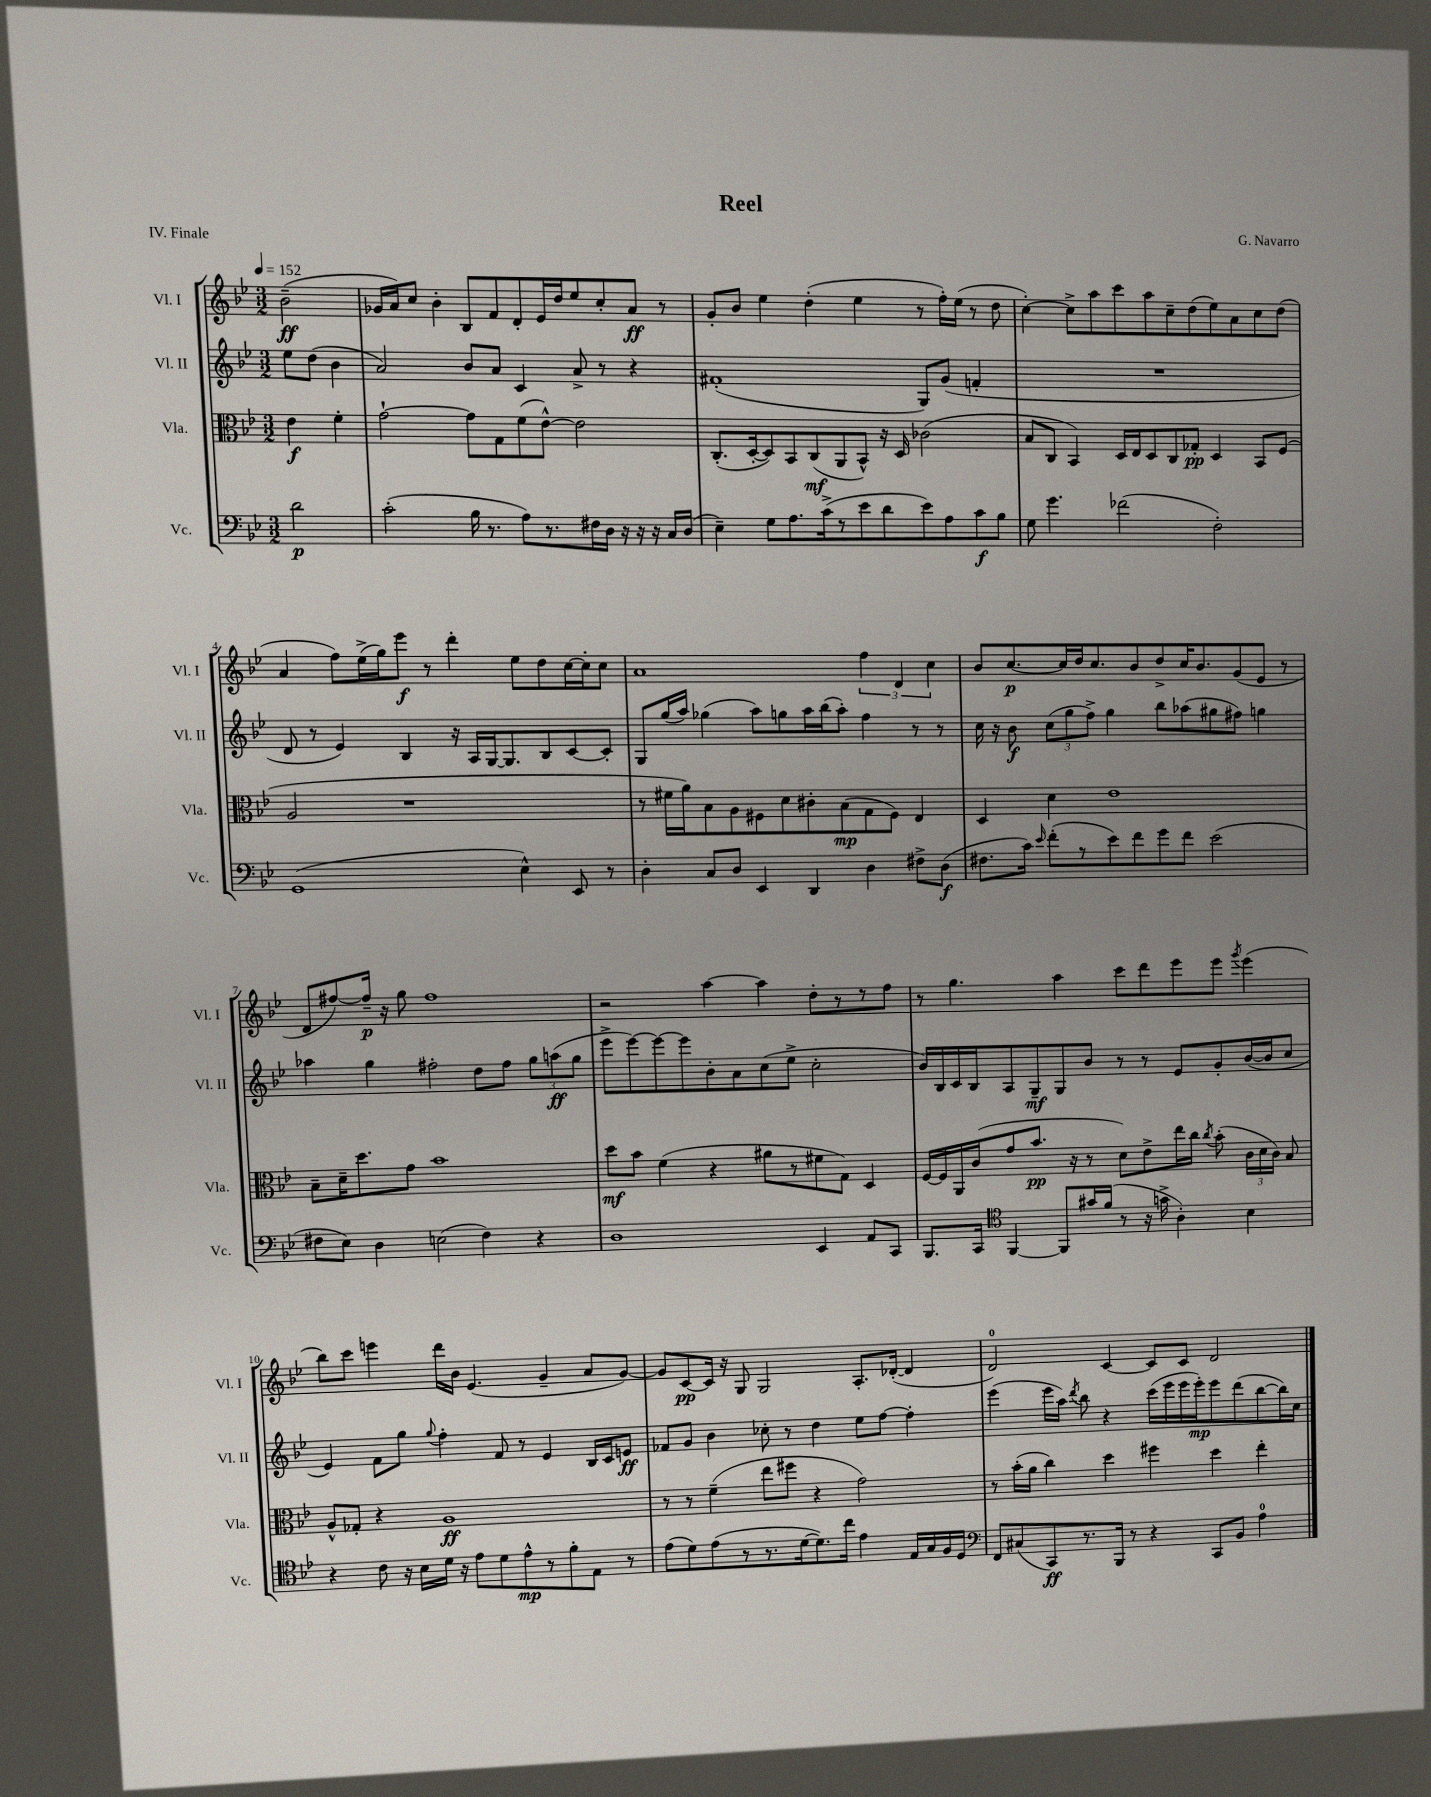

**kern	**kern	**kern	**kern
*staff4	*staff3	*staff2	*staff1
*clefF4	*clefC3	*clefG2	*clefG2
*k[b-e-]	*k[b-e-]	*k[b-e-]	*k[b-e-]
*M3/2	*M3/2	*M3/2	*M3/2
*MM152	*MM152	*MM152	*MM152
2d	4e-	8ee-	(2b-~
.	.	(8dd	.
.	4f'	4b-	.
=	=	=	=
(2c'	[2g`	2a)	16g-
.	.	.	16a)
.	.	.	8cc
.	.	.	4b-'
16B-	8g]	8b-	8B-
8.r	.	.	.
.	8G	8a	8f
8A)	(8f	4c	8d'
8.r	[8e-^^)	.	16e-
.	.	.	16dd
.	2e-]	8a^	8ee-
16F#	.	.	.
16D	.	8r	8cc'
16r	.	.	.
16r	.	4r	8a
16r	.	.	.
16C	.	.	8r
(16D	.	.	.
=	=	=	=
4E-~)	(8.C'	(1f#'	8g'
.	.	.	8b-
.	[16D'	.	.
8G	8D])	.	4ee-
8.A	8BB-	.	.
.	(8C	.	(4dd'
(16c^	.	.	.
8r	8AA	.	.
8e-	8BB-^^)	.	4ee-
8d	16r	.	.
.	16D	.	.
8e-)	(2c-	8G)	8r
8A	.	(8g	16ff')
.	.	.	(16ee-
8c	.	4f'	8r
8B-	.	.	8dd
=	=	=	=
8G	8B-	1.r	[4cc')
4.g	8C	.	.
.	4BB-)	.	8cc^]
.	.	.	8aa
(2f-	16D	.	8ccc
.	16E-	.	.
.	8D	.	8aa
.	8C	.	8cc~
.	8G-'	.	(8dd
2F')	4D	.	8ee-)
.	.	.	8a
.	8BB-	.	8cc
.	(8F	.	(8dd
=	=	=	=
(1GG	2A	8d	4a
.	.	8r	.
.	.	4e-)	8ff)
.	.	.	(16ee-^
.	.	.	16gg)
.	1r	4B-	8eee-
.	.	.	8r
.	.	16r	4ddd'
.	.	16A	.
.	.	[16G	.
.	.	8.G]	.
4E-^^)	.	.	8ee-
.	.	8B-	8dd
8EE-	.	[8c	[16cc
.	.	.	16cc']
8r	.	8c']	8cc
=	=	=	=
4D'	8r	8G	1a
.	16f#	(16gg	.
.	16a)	16aa)	.
8C	8B-	(4gg-	.
8D	8A	.	.
4EE-	8F#	8aa)	.
.	8d	8gg	.
4DD	8c#'	16aa	.
.	.	(16bb-	.
.	(8B-	8aa')	.
4D	8G	4ff	6ff
.	8F#)	.	.
.	.	.	6d
8F#^	4E-	8r	.
.	.	.	6cc
(8D	.	8r	.
=	=	=	=
8.F#	4D	16cc	8b-
.	.	16r	.
.	.	8b-	[8.cc
16c)	.	.	.
16qqe-	.	.	.
(8f'	4d	(12cc	.
.	.	.	16cc]
.	.	12gg	.
8r	.	.	16dd
.	.	12ff^)	.
.	.	.	8.cc
8e-)	1e-	4gg	.
8f	.	.	8b-
8g	.	8bb-	8dd^
8f	.	(8aa-	16cc
.	.	.	8.b-
(2e-	.	8gg#	.
.	.	8ff#)	(8g
.	.	4gg	8e-
.	.	.	8r
=	=	=	=
8F#	8B-~	4aa-	8d
8E-)	16d~	.	[8ff#)
.	8.dd	.	.
4D	.	4gg	16ff#~]
.	.	.	16r
.	8g	.	8gg
(2E	1b-	2ff#'	1ff#
4F#)	.	8dd	.
.	.	8ff#	.
4r	.	12gg	.
.	.	(12aa	.
.	.	12gg	.
=	=	=	=
1D	8dd	8eee-^	2r
.	8b-	[8eee-)	.
.	(4f	8eee-_	.
.	.	8eee-]	.
.	4r	8b-'	[4aa
.	.	8a	.
.	8a#	(8cc	4aa]
.	8r	8ee-^	.
4EE-	8f#	2cc'	8dd'
.	8G)	.	8r
8AA	4D	.	8r
8CC	.	.	8ff
=	=	=	=
8.BBB-	[16F	16b-)	8r
.	16F]	16B-	.
.	16AA	16c	4.gg
16CC	(16c	16B-	.
*clefC4	*	*	*
[4FF	8g	8A	.
.	8.b-	8G~	.
8FF]	.	8G	4aa
.	16r	.	.
16g#	8r	8b-	.
(16f	.	.	.
8r	8d)	8r	8ccc
16r	8e-^	8r	8ddd
16g^	.	.	.
4A')	16ee-	8e-	8eee-
.	16cc	.	.
.	8qcc	.	.
.	(8b-'	8g'	8eee-
.	.	.	8qggg
4B-	24c	([16b-	(4eee-
.	24d	.	.
.	.	16b-]	.
.	24c)	.	.
.	8B-	8cc	.
=	=	=	=
4r	8A^^	4e-)	8bb-)
.	8G-'	.	8ccc
8c	4r	8f	4eee
16r	.	8gg	.
16B-	.	.	.
.	.	8qqgg	.
16d	1A	4ff'	16ddd
16r	.	.	16b-
8e-	.	.	(4.e-
8d	.	8f	.
8e-^^	.	8r	.
8r	.	4e-	4g~
8f'	.	.	.
8E-	.	16B-	8a
.	.	16c	.
8r	.	8e	[8g)
=	=	=	=
(8e-	8r	8f-	8g]
8d)	8r	8g	[8c
(8e-	(4f~	4b-	16c]
.	.	.	16r
8r	.	.	8G
8.r	8ee-	8cc-'	2G
.	8ff#	8r	.
[16d	.	.	.
8.d])	4r	4dd	.
16cc	.	.	.
4e-	2g)	8ee-	8.A'
.	.	[8ff	.
.	.	.	([16d-'
16E-	.	4ff']	4d-]
16G	.	.	.
16F	.	.	.
16D	.	.	.
=	=	=	=
*clefF4	*	*	*
8FF	8r	(4eee-	2d)
(8C#	(16b-'	.	.
.	16a	.	.
8CC)	4cc)	16eee-	.
.	.	16aa)	.
.	.	8qddd	.
8.r	.	8bb-	.
.	4dd	4r	[4c
16BBB-	.	.	.
8r	.	.	.
4r	4ff#	(16ccc	8c]
.	.	16eee-	.
.	.	16eee-	8c
.	.	16eee-')	.
8CC	4dd	8eee-	2d
8BB-	.	(8ddd	.
4A	4ee-'	[8bb-	.
.	.	16bb-])	.
.	.	16cc	.
==	==	==	==
*-	*-	*-	*-
